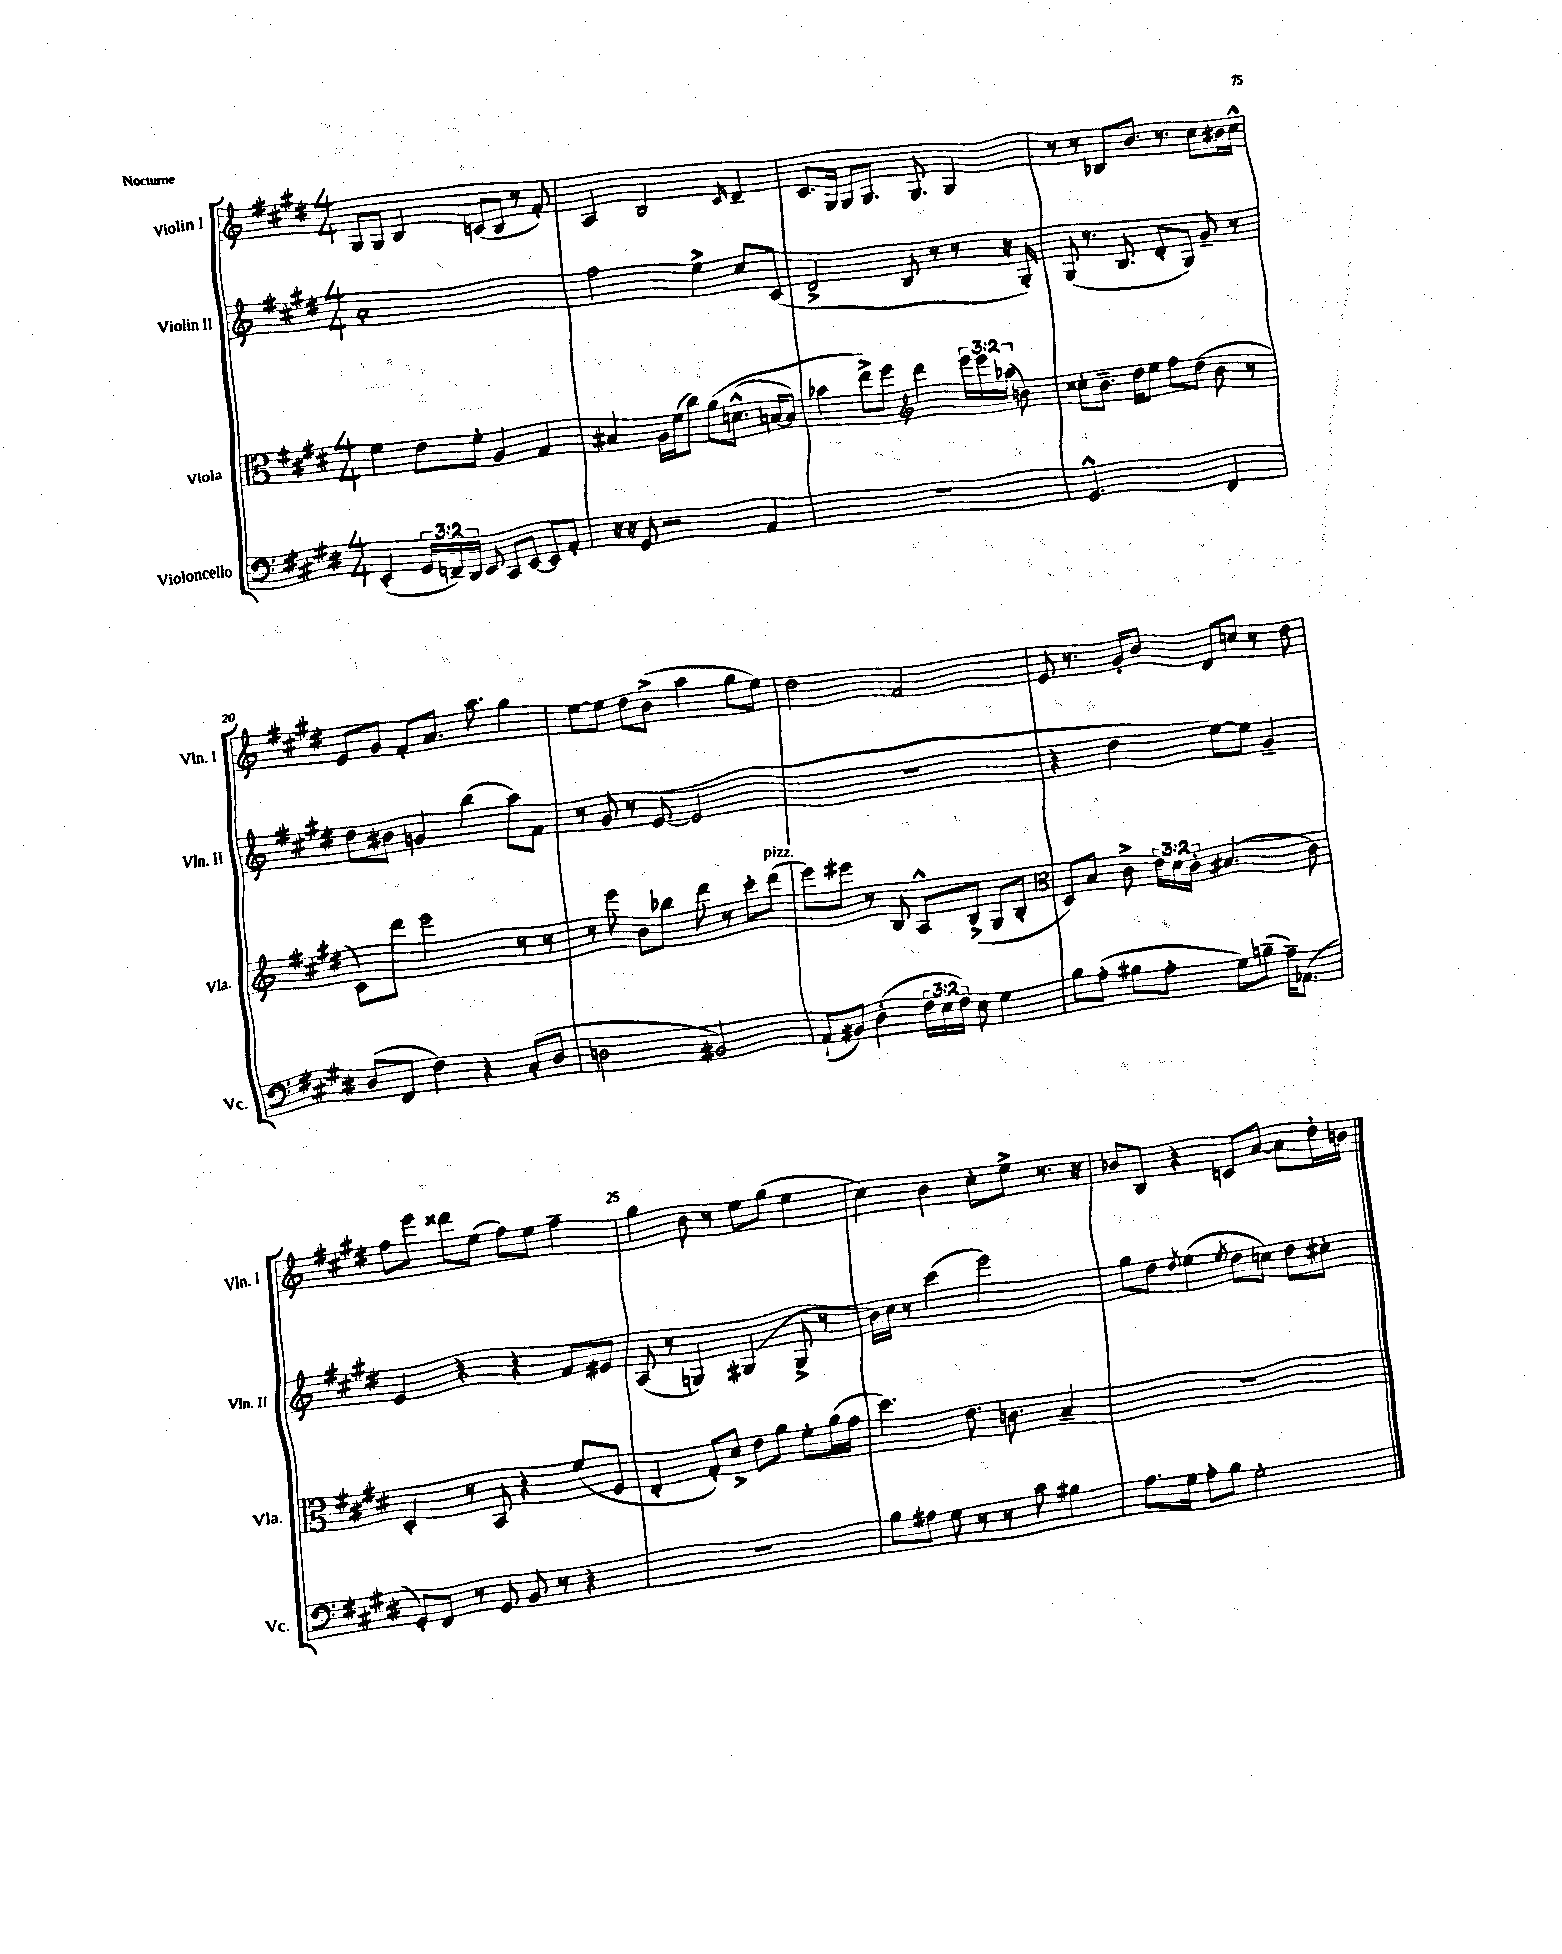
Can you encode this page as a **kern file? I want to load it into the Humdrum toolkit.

**kern	**kern	**kern	**kern
*staff4	*staff3	*staff2	*staff1
*clefF4	*clefC3	*clefG2	*clefG2
*k[f#c#g#d#]	*k[f#c#g#d#]	*k[f#c#g#d#]	*k[f#c#g#d#]
*M4/4	*M4/4	*M4/4	*M4/4
(4EE'	4f#	1a'	8G#
.	.	.	8G#
24GG#	8e	.	4B
24FF~)	.	.	.
24DD#	.	.	.
8EE	8f#'	.	.
8CC#	4A	.	(8c
[8EE	.	.	8B
8EE]	4G#	.	8r
8AA'	.	.	8f#')
=	=	=	=
16r	4B#	2ff#	4A
16r	.	.	.
8GG#	.	.	.
2r	16A	.	2B
.	(16f#	.	.
.	8cc#)	.	.
.	&(8a	4ee^	.
.	(8.d^^	.	.
.	.	.	16qqc#
4AA	.	8cc#	4d#~
.	[16B	.	.
.	8B])	(8c#	.
=	=	=	=
1r	4b-	2d#^	8.c#
.	.	.	16G#
.	8ee^&)	.	8G#
.	8ff#	.	8.G#
*	*clefG2	*	*
.	4ddd#	8B	.
.	.	.	8.G#
.	.	8r	.
.	24eee	8r	4G#
.	24eee	.	.
.	(24aa-	.	.
.	8b)	16r	.
.	.	16G#')	.
=	=	=	=
2.GG#^^	8cc##'	(8G#	8r
.	8.b~	8.r	8r
.	.	.	8B-
.	16dd#	8.B	.
.	8ee	.	8.b
.	8ff#	8d#'	.
.	.	.	8.r
.	(8dd#	8G#)	.
4FF#	8b	8g#~	8cc#
.	8r	8r	16b#
.	.	.	16cc#^^
=	=	=	=
(8D#	8c#)	8dd#	8e
8FF#	8ddd#	8b#	8g#
4F#)	2eee	4g	8f#'
.	.	.	8.a
4r	.	(4bb	.
.	.	.	8.aa
(8C#'	8r	8aa)	4gg#
8D#	8r	8f#	.
=	=	=	=
2D	8r	8r	[8ee
.	8eee	8g#	8ee]
.	8b	8r	8dd#
.	8bb-	([8e	(8b^
2BB#)	8ddd#	2e]	4aa
.	8r	.	.
.	8ccc#'	.	8gg#
.	(8ddd#	.	8ee)
=	=	=	=
(8AA`	8eee)	1r	2dd#
8BB#)	8eee#	.	.
(4D#'	8r	.	.
.	8B	.	.
24F#	8A^^	.	2f#
24E	.	.	.
24F#)	.	.	.
8E	(8B^	.	.
4G#	8G#	.	.
.	8B'	.	.
=	=	=	=
*	*clefC3	*	*
8B	8D#)	4r	8e
(8A'	8B	.	8.r
8B#	8c#^	4dd#	.
.	.	.	16g#'
8A'	24e	.	8b
.	24d#	.	.
.	24c#'	.	.
8G#)	(4.B#	[8ee)	8d#
(8B~	.	8ee]	8cc
16A~)	.	4g#~	8r
(8.AA-	.	.	.
.	8c#)	.	8dd#
=	=	=	=
8GG#')	4D#'	4e	8ff#
8FF#	.	.	8eee
8r	8r	4r	8ddd##
8GG#	8BB	.	(8ee
8BB	4r	4r	8ff#)
8r	.	.	8ee
4r	(8f#	8f#	4ff#~
.	8F#	8e#	.
=	=	=	=
1r	4E'	(8A	4gg#
.	.	8r	.
.	8G#')	4G)	8b
.	8d#^	.	8r
.	8e	(4G#	8ee
.	8a	.	(8gg#
.	8f#'	8G#^	4ee
.	(16a	8r	.
.	16g#	.	.
=	=	=	=
8B	4.dd#)	16b)	4cc#)
.	.	16cc#	.
8A#	.	8r	.
8G#	.	(4ccc#	4b
8r	8.e	.	.
8r	.	2eee)	8cc#'
.	8.c	.	.
8c#	.	.	8ee^
4B#	4B~	.	8.r
.	.	.	16r
=	=	=	=
8.A	1r	8gg#	8b-
.	.	8dd#	8B
16G#	.	.	.
.	.	8qdd#	.
8A'	.	(4ee	4r
8B	.	.	.
.	.	8qee	.
2G#'	.	8dd#	8c
.	.	8cc)	[8a
.	.	8dd#	8a]
.	.	8cc#'	16dd#'
.	.	.	16b
==	==	==	==
*-	*-	*-	*-
